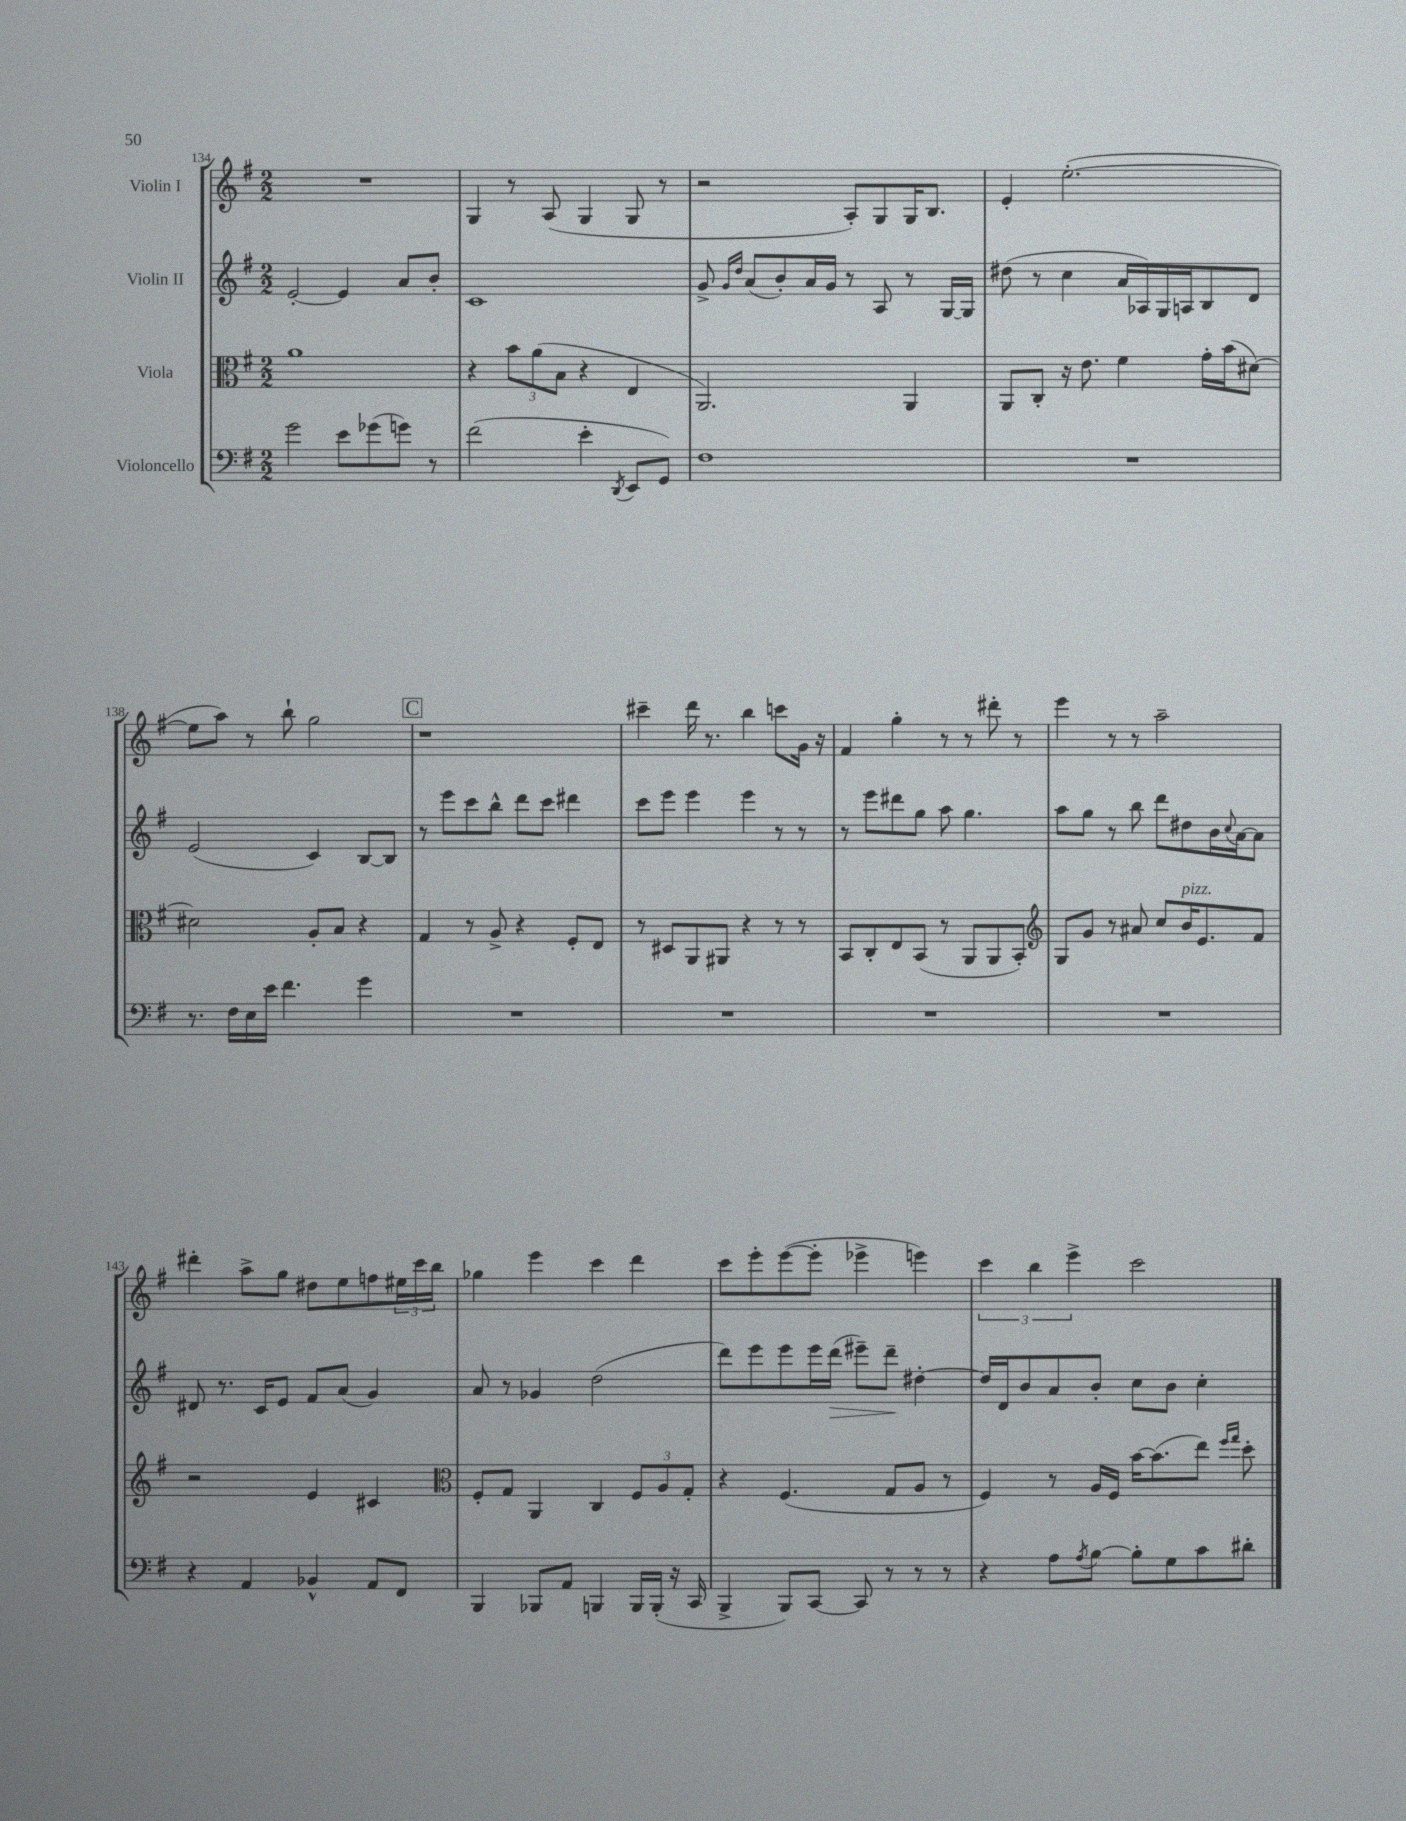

**kern	**kern	**kern	**dynam	**kern
*part4	*part3	*part2	*part2	*part1
*staff4	*staff3	*staff2	*staff2	*staff1
*I"Violoncello	*I"Viola	*I"Violin II	*	*I"Violin I
*clefF4	*clefC3	*clefG2	*	*clefG2
*k[f#]	*k[f#]	*k[f#]	*	*k[f#]
*M2/2	*M2/2	*M2/2	*	*M2/2
=134	=134	=134	=134	=134
2g\	1a	[2e'/	.	1r
8e\L	.	4e/]	.	.
(8g-X\	.	.	.	.
8gn\J)	.	8a/L	.	.
8r	.	8b'/J	.	.
=135	=135	=135	=135	=135
(2f#\	4r	1c	.	4G/
.	12b\L	.	.	8r
.	(12a\	.	.	.
.	.	.	.	(8A/
.	12B\J	.	.	.
4e'\	4r	.	.	4G/
8qDD/	.	.	.	.
8EE/L	4E/	.	.	8G/
8GG/J)	.	.	.	8r
=136	=136	=136	=136	=136
1F#	2.AA/)	8g^/	.	2r
.	.	16qqg/LL	.	.
.	.	16qqdd/JJ	.	.
.	.	(8a/L	.	.
.	.	8b'/)	.	.
.	.	16a/L	.	.
.	.	16g/JJ	.	.
.	.	8r	.	8A'/L)
.	.	8A/	.	8G/
.	4AA/	8r	.	16G/K
.	.	.	.	8.B/J
.	.	[16G/LL	.	.
.	.	16G/JJ]	.	.
=137	=137	=137	=137	=137
1r	8AA/L	(8dd#X\	.	4e'/
.	8C'/J	8r	.	.
.	16r	4cc\	.	([2.ee'\
.	8.e\	.	.	.
.	4f#\	16a/LL	.	.
.	.	16A-X/)	.	.
.	.	16G/	.	.
.	.	16An/J	.	.
.	16g'\LL	8B/	.	.
.	(16b\J	.	.	.
.	[8d#X\J)	8d/J	.	.
!!LO:LB:g=z
=138	=138	=138	=138	=138
8.r	2d#X\]	(2e/	.	8ee\L]
.	.	.	.	8aa\J)
16F#\LL	.	.	.	.
16E\	.	.	.	8r
16e\JJ	.	.	.	.
4.f#\	.	.	.	8bb`\
.	8A'/L	4c/)	.	2gg\
.	8B/J	.	.	.
4g\	4r	[8B/L	.	.
.	.	8B/J]	.	.
!!LO:REH:place=s1:t=C
=139	=139	=139	=139	=139
1r	4G/	8r	.	1r
.	.	8eee\L	.	.
.	8r	8ccc\	.	.
.	8A^/	8bb^^\J	.	.
.	4r	8ddd\L	.	.
.	.	8ccc\J	.	.
.	8F#'/L	4ddd#X\	.	.
.	8E/J	.	.	.
=140	=140	=140	=140	=140
1r	8r	8ccc\L	.	4ccc#X~\
.	8D#X/L	8eee\J	.	.
.	8AA/	4eee\	.	16ddd\
.	.	.	.	8.r
.	8AA#X/J	.	.	.
.	4r	4eee\	.	4bb\
.	8r	8r	.	8cccn\L
.	8r	8r	.	16g\Jk
.	.	.	.	16r
=141	=141	=141	=141	=141
1r	8BB/L	8r	.	4f#/
.	8C'/	8eee\L	.	.
.	8E/	8ddd#X\	.	4gg'\
.	(8BB/J	8gg\J	.	.
.	8r	8aa\	.	8r
.	8AA/L	4.gg\	.	8r
.	8AA/	.	.	8ddd#X'\
.	8BB'/J)	.	.	8r
=142	=142	=142	=142	=142
*	*clefG2	*	*	*
1r	8G/L	8aa\L	.	4eee\
.	8g/J	8gg\J	.	.
.	8r	8r	.	8r
.	8a#X/	8bb\	.	8r
.	8cc/L	8ddd\L	.	2aa~\
!	!LO:TX:a:i:t=pizz.	!	!	!
.	16b/K	8dd#X\	.	.
.	8.e/	.	.	.
.	.	16b\L	.	.
.	.	8qqcc/	.	.
.	.	[16a\J	.	.
.	8f#/J	8a\J]	.	.
!!LO:LB:g=z
=143	=143	=143	=143	=143
4r	2r	8d#X/	.	4ddd#X'\
.	.	8.r	.	.
4AA/	.	.	.	8aa^\L
.	.	16c/KL	.	.
.	.	8e/J	.	8gg\J
4BB-X^^/	4e/	8f#/L	.	8dd#X\L
.	.	(8a/J	.	8ee\
8AA/L	4c#X/	4g/)	.	8ffn\
8FF#/J	.	.	.	24ee#X\L
.	.	.	.	24ccc\
.	.	.	.	24bb\JJ
=144	=144	=144	=144	=144
*	*clefC3	*	*	*
4BBB/	8F#'/L	8a/	.	4gg-X\
.	8G/J	8r	.	.
8BBB-X/L	4AA/	4g-X/	.	4eee\
8AA/J	.	.	.	.
4BBBn/	4C/	(2dd\	.	4ccc\
16BBB/LL	12F#/L	.	.	4ddd\
(16BBB'/JJ	.	.	.	.
.	12A/	.	.	.
16r	.	.	.	.
.	12G'/J	.	.	.
16CC/	.	.	.	.
=145	=145	=145	=145	=145
4BBB^/	4r	8ddd\L)	.	8ccc\L
.	.	8eee\	.	8eee'\
8BBB/L)	(4.F#/	8eee\	.	([8eee\
[8CC/J	.	16eee\L	.	8eee'\J]
!	!	!	!LO:HP:b	!
.	.	(16ddd\JJ	>	.
8CC/]	.	8eee#X~\L)	.	4eee-X^\
8r	8G/L	8ddd~\J	.	.
8r	8A/J	[4dd#X'\	]	4eeen\)
8r	8r	.	.	.
=146	=146	=146	=146	=146
4r	4F#/)	16dd#/LL]	.	6ccc\
.	.	16d/J	.	.
.	.	8b/	.	.
.	.	.	.	6bb\
8A\L	8r	8a/	.	.
.	.	.	.	6eee^\
8qA/	.	.	.	.
[8B\J	16A/LL	8b'/J	.	.
.	16F#/JJ	.	.	.
8B'\L]	[16b\KL	8cc\L	.	2ccc\
.	(8.b\]	.	.	.
8G\	.	8b\J	.	.
8c\	8ee\J)	4cc'\	.	.
.	16qqff#/LL	.	.	.
.	16qqgg/JJ	.	.	.
8d#X'\J	8dd'\	.	.	.
==	==	==	==	==
*-	*-	*-	*-	*-
